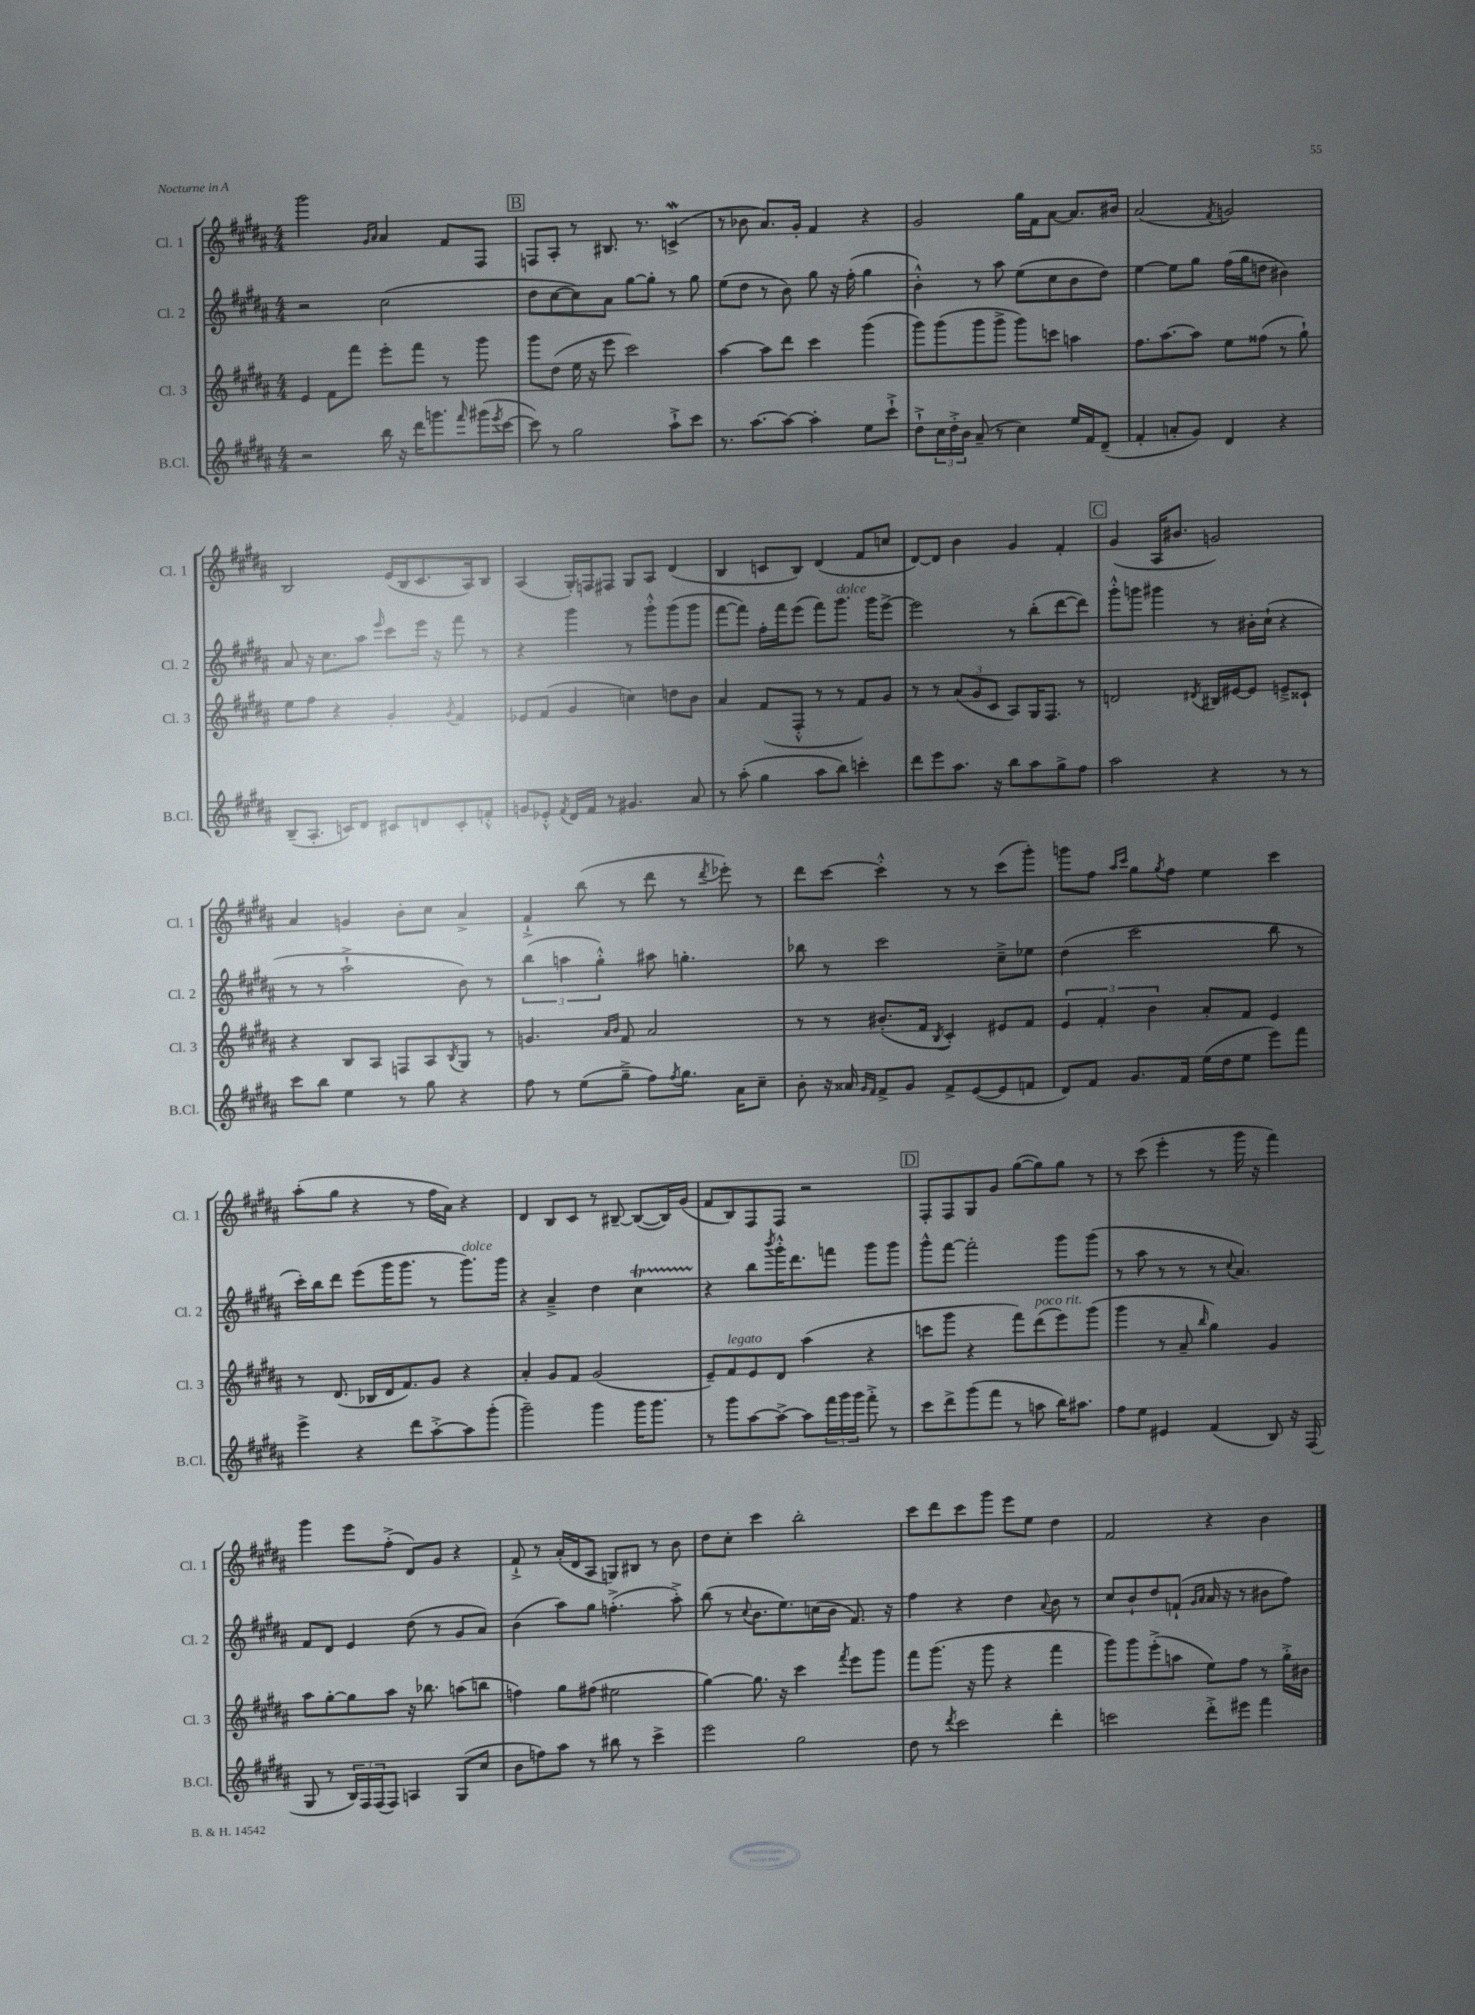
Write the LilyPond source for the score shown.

<<
\new StaffGroup <<
\new Staff = "s0" \with { instrumentName = "Cl. 1" shortInstrumentName = "Cl. 1" } {
    \clef treble \key b \major \numericTimeSignature \time 4/4
    gis'''2 \grace { gis'16 ais'16 } ais'4 fis'8 fis8 |
    \mark \markup { \box "B" } f8 ais8-. r8 bis8. r8. c'4->\mordent( |
    r8 bes'8 ais'8.) gis'16-. fis'4 r4 |
    gis'2 gis''16 fis'16 ais'8~ ais'8. bis'16 |
    ais'2( \acciaccatura { fis'8 } g'2) |
    b2 e'16( b16 cis'8. ais16) b8 |
    ais4( gis16-.) f16 fis8 gis8 ais8 dis'4( |
    b4 c'8 b8) dis'4( fis'8 c''8 |
    dis'8~) dis'8 b'4 gis'4 fis'4-. |
    \mark \markup { \box "C" } gis'4( ais16 bis'8. g'2) |
    ais'4 g'4 b'8-. cis''8 ais'4-> |
    fis'4-!-> b''8( r8 dis'''8 r8 \acciaccatura { dis'''8 } ees'''8-.) r8 |
    dis'''8 cis'''8~ cis'''4-.-^ r8 r8 cis'''8( gis'''8-.) |
    g'''8 fis''8 \grace { ais''16 cis'''16 } gis''8 \acciaccatura { gis''8 } fis''8 e''4 cis'''4 |
    ais''8-.( gis''8 r4 r8 fis''16 ais'16) r4 |
    dis'4 b8 cis'8 r8 bis8~-- bis8~( bis16) gis'16( |
    fis'8 b8) fis8 fis8 r2 |
    \mark \markup { \box "D" } fis8-. fis8 gis8 gis'8 gis''8~( gis''8) gis''8 r8 |
    r8 cis'''8( e'''4-. r8 gis'''16 r16 fis'''4) |
    gis'''4 e'''8 fis''8-.->( dis'8) gis'8 r4 |
    fis'8-!-> r8 ais'16-.( dis'16 ais8 g8) bis8 r8 b'8 |
    dis''8 cis''8-. cis'''4 b''2-. |
    cis'''8 dis'''8 cis'''8 gis'''8 e'''8 e''8 dis''4 |
    fis'2 r4 b'4 \bar "|." |
}
\new Staff = "s1" \with { instrumentName = "Cl. 2" shortInstrumentName = "Cl. 2" } {
    \clef treble \key b \major \numericTimeSignature \time 4/4
    r2 cis''2( |
    \mark \markup { \box "B" } dis''8 cis''8~ cis''8) ais'8 gis''8~ gis''8-. r8 gis''8 |
    e''8( dis''8 r8 b'8) gis''8 r16 fis''16-.( gis''4 |
    b'4-.-^) r8 ais''8 e''8( cis''8 b'8 dis''8) |
    e''4~ e''8 gis''8 fis''16( gis''16 d''8 bis'4) |
    ais'8 r16 cis''8. ais''8 \grace { e'''16 } cis'''8 e'''16 r16 fis'''8 r8 |
    r4 gis'''4 r8 gis'''8-.-^ gis'''8( gis'''8 |
    fis'''8~ fis'''8) fis''16-. fis'''16 e'''8( fis'''8) gis'''8.^\markup { \italic "dolce" } gis'''16 e'''8~-> |
    e'''2 r8 b''8-.( dis'''8~ dis'''8) |
    \mark \markup { \box "C" } gis'''8-.-^ g'''8 gis'''4 r8 bis'16-. cis''16-!( r4 |
    r8 r8 ais''2-!-> b'8) r8 |
    \tuplet 3/2 { b''4( a''4 gis''4-.-^) } ais''8 g''4.-. |
    bes''8 r8 cis'''2 cis''8---> ees''8 |
    dis''4( cis'''2 b''8 r8 |
    cis'''16-.) b''16 dis'''8 e'''8( gis'''16 gis'''8. r8 gis'''8.^\markup { \italic "dolce" }) gis'''16 |
    r4 ais'4---> dis''4 cis''4\startTrillSpan |
    r4\stopTrillSpan b''8 \acciaccatura { b'''8 } gis'''16-.-^ dis'''8. f'''8 gis'''8 gis'''8 |
    \mark \markup { \box "D" } gis'''8-^ fis'''8~ fis'''2-. gis'''8 gis'''8( |
    r8 ais''8 r8 r8 r8 \appoggiatura { cis''8 } ais'4.) |
    fis'8 dis'8 e'4 dis''8( r8 gis'8 ais'8) |
    b'4( ais''8) gis''8 f''4.-.->( ais''8-.->) |
    b''8( r8 \appoggiatura { cis''8 } b'8. e''8.) c''16( b'16 fis'8.) r16 |
    fis''4 r4 dis''4 \appoggiatura { ais'8 } b'8 r8 |
    cis''8 b'8-! dis''8 f'8-!( \grace { gis'16 ais'16 } ais'16 r16 r8 bis'8 fis''8) \bar "|." |
}
\new Staff = "s2" \with { instrumentName = "Cl. 3" shortInstrumentName = "Cl. 3" } {
    \clef treble \key b \major \numericTimeSignature \time 4/4
    e'4 fis'8 fis'''8 e'''8-. fis'''8 r8 gis'''8 |
    \mark \markup { \box "B" } gis'''8 dis''8( e''16 r16 e'''8 cis'''2) |
    ais''4~ ais''8 dis'''8 cis'''4 gis'''4( |
    gis'''8) gis'''8( gis'''8 gis'''8-> gis'''8) c'''8 a''4 |
    fis''8. ais''8.~ ais''8 e''8 fisis''8( r8 gis''8-!) |
    e''8 fis''8 r4 gis'4-. \acciaccatura { gis'8 } fis'4 |
    ees'8 fis'8( gis'4 c''4) d''8 b'8 |
    ais'4 fis'8( fis8-.-^ r8 r8 fis'8) gis'8 |
    r8 r8 \tuplet 3/2 { ais'8( gis'8 cis'8 } ais8) gis16 fis8. r8 |
    \mark \markup { \box "C" } d'2 \acciaccatura { dis'8 } bis16 eis'16~ eis'8 e'8---> cisis'8-! |
    r4 b8 ais8 f8 ais8 \acciaccatura { b8 } gis8 r8 |
    g'4. \grace { ais'16 b'16 } fis'8 ais'2 |
    r8 r8 bis'8.-.( fis'16 \acciaccatura { b8 } cis'4-.) eis'8 fis'8 |
    \tuplet 3/2 { e'4 fis'4-. b'4 } ais'8-. fis'8 e'4 |
    r8 dis'8.( bes16 dis'16 fis'8.) gis'8 r4 |
    ais'4-. gis'8 fis'8 gis'2( |
    e'8--) fis'8^\markup { \italic "legato" } e'8 dis'8 ais''4( r4 |
    \mark \markup { \box "D" } c'''8 gis'''8 r4 fis'''8) dis'''8^\markup { \italic "poco rit." }( e'''8) gis'''8( |
    gis'''4 r8 ais'8-- \grace { b''16 } gis''4) gis'4 |
    ais''8 gis''8~-. gis''8 ais''8 r16 bes''8. a''8( b''8 |
    f''4) gis''8 fis''8( eis''2 |
    gis''4~) gis''8. r16 cis'''4 \acciaccatura { fis'''8 } e'''8 gis'''8 |
    fis'''8 gis'''8.( r16 gis'''8 r4 fis'''4 |
    gis'''8) gis'''8 e'''8-.->( a''8 e''8) fis''8 r8 gis''16-.-> bis'16 \bar "|." |
}
\new Staff = "s3" \with { instrumentName = "B.Cl." shortInstrumentName = "B.Cl." } {
    \clef treble \key b \major \numericTimeSignature \time 4/4
    r2 b''16 r16 dis'''16 g'''8. \grace { fis'''16 } gis'''16( \acciaccatura { e'''8 } cis'''16~ |
    \mark \markup { \box "B" } cis'''8) r8 gis''2 ais''8-!-> cis'''8 |
    r8. ais''8.~ ais''8~ ais''4-. e''8 cis'''8-!-> |
    dis''8-!-> \tuplet 3/2 { cis''16 dis''16-.-> b'16 } ais'8--( r8 cis''4) e''16 fis'16 dis'8--( |
    fis'4-. a'8-. gis'8) dis'4 r4 |
    b8--( ais8.-. c'16) dis'8 cis'8 d'8 cis'8-. f'8-.-^ |
    g'8 ees'8-.-^ \acciaccatura { fis'8 } dis'16 fis'16 r8 gis'4. ais'8 |
    r8 ais''8-.( gis''4 ais''8 b''8) c'''4-. |
    dis'''8 e'''8 ais''8. r16 b''8 ais''8 gis''8-> fis''8 |
    \mark \markup { \box "C" } ais''2 r4 r8 r8 |
    cis'''8 b''8 e''4 r8 gis''8 r4 |
    fis''8 r8 e''8( gis''8---> fis''8) \acciaccatura { fis''8 } gis''8. ais'16 cis''8-- |
    b'8-. r16 aisis'16 \grace { gis'16 fis'16 } fis'8-> gis'8 fis'8-> e'8~( e'8 f'8 |
    dis'8) fis'8 gis'8. fis'16 e''16( dis''16 e''8 e'''8) fis'''8 |
    e'''4-> r4 dis'''8 ais''8~-.-> ais''8 gis'''8-.( |
    gis'''2--) gis'''4 gis'''16 gis'''8. |
    r8 gis'''8 ais''8~ ais''8~-> ais''8 \tuplet 3/2 { fis'''16 gis'''16 gis'''16 } fis'''8-.-> r8 |
    \mark \markup { \box "D" } cis'''8 dis'''8-> gis'''8( fis'''8 r8 a''8 b''16) ais''8. |
    fis''8 e''8 eis'4 fis'4( b8) r16 fis16( |
    gis8 r8 \tuplet 3/2 { b16) fis16 fis16( } fis8) a4 gis8( cis''8 |
    b'8 f''8) ais''8 r8 bis''8 r8 cis'''4-> |
    e'''2 gis''2 |
    dis''8 r8 \acciaccatura { dis'''8 } cis'''2 dis'''4-. |
    c'''2 dis'''8-.-> eis'''8 fis'''4 \bar "|." |
}
>>
>>
\layout { \context { \Score \remove "Bar_number_engraver" } }
